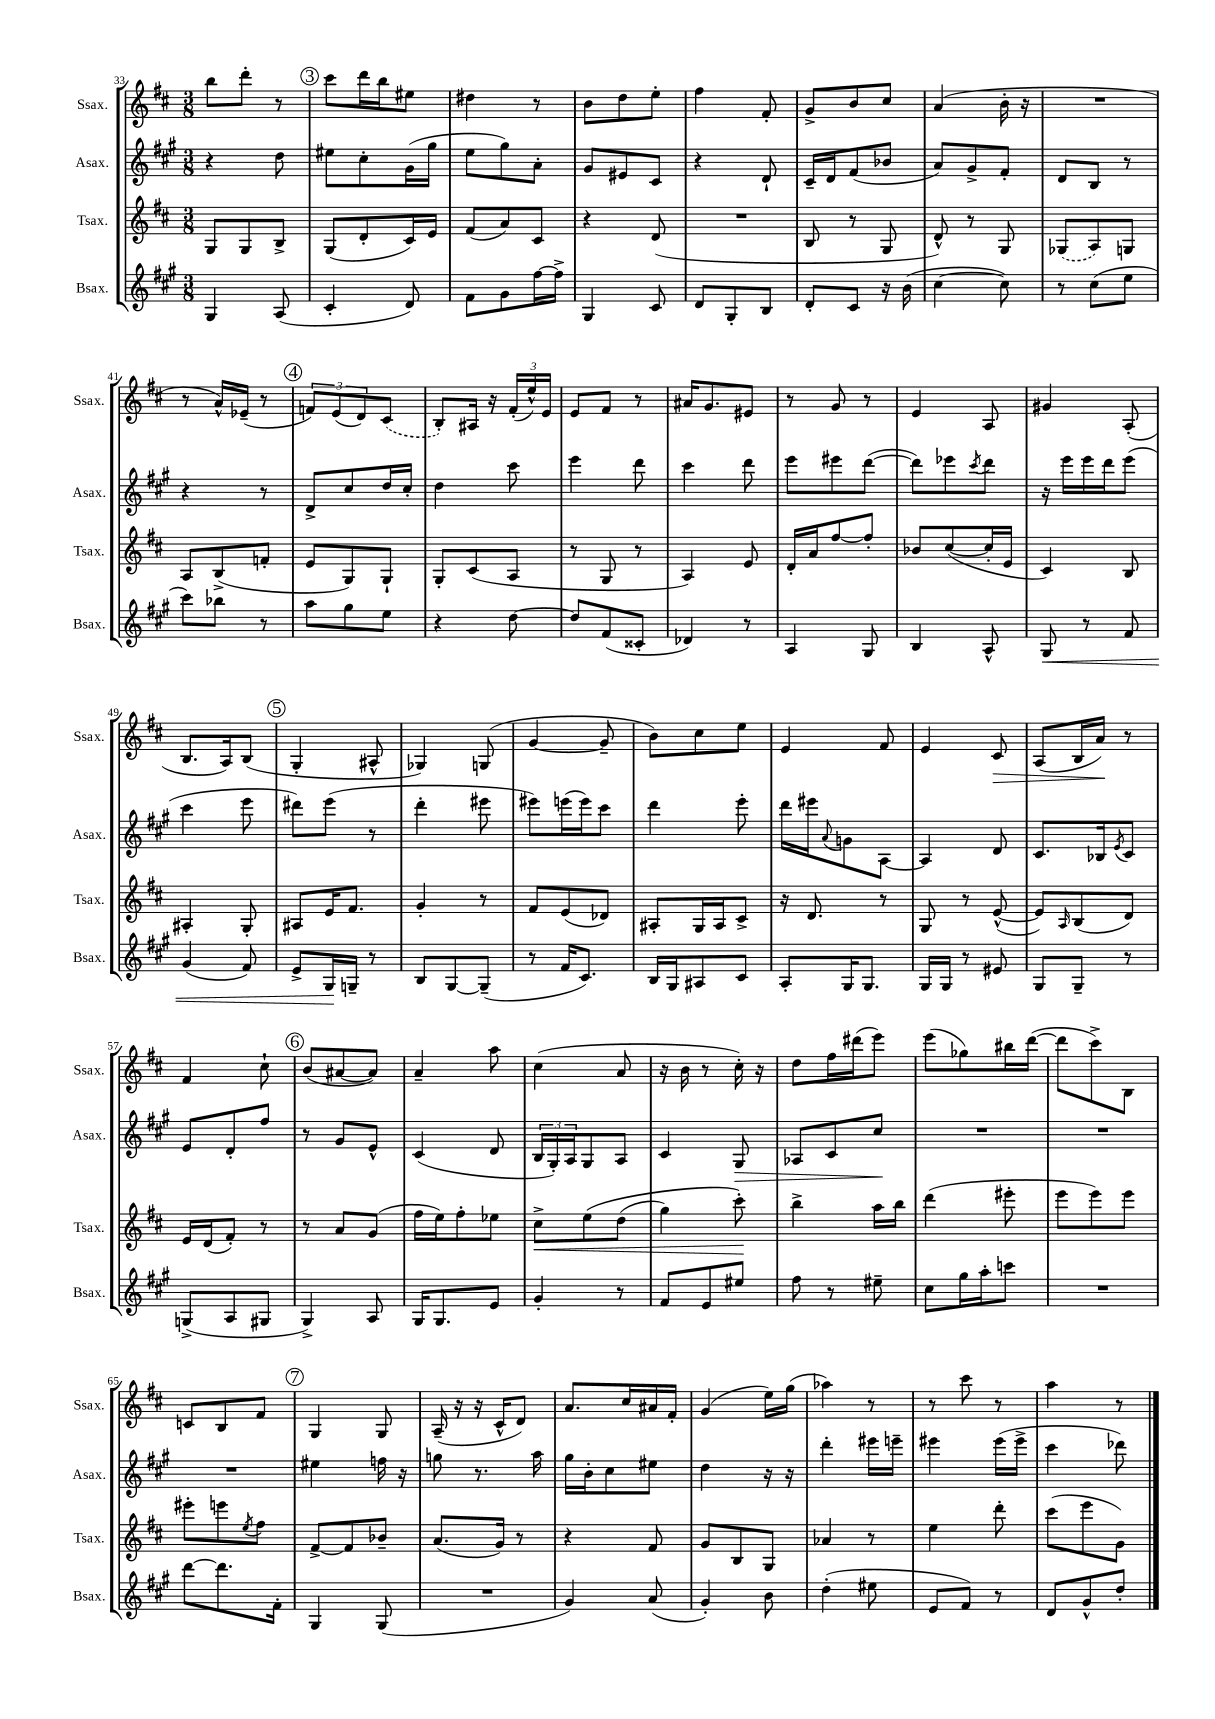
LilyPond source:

<<
\new StaffGroup <<
\new Staff = "s0" \with { instrumentName = "Ssax." shortInstrumentName = "Ssax." } {
    \clef treble \key d \major \numericTimeSignature \time 3/8
    b''8 d'''8-. r8 |
    \mark \markup { \circle "3" } cis'''8 d'''16 b''16 eis''8 |
    dis''4 r8 |
    b'8 d''8 e''8-. |
    fis''4 fis'8-. |
    g'8-> b'8 cis''8 |
    a'4( b'16-. r16 |
    R4. |
    r8 a'16-^) ees'16--( r8 |
    \mark \markup { \circle "4" } \tuplet 3/2 { f'8) e'8( d'8) } \once \slurDashed cis'8( |
    b8-.) ais16 r16 \tuplet 3/2 { fis'16-.( e''16-^) e'16 } |
    e'8 fis'8 r8 |
    ais'16 g'8. eis'8 |
    r8 g'8 r8 |
    e'4 a8 |
    gis'4 a8-.( |
    b8. a16) b8( |
    \mark \markup { \circle "5" } g4-. ais8-^ |
    ges4) g8( |
    g'4~ g'8-- |
    b'8) cis''8 e''8 |
    e'4 fis'8 |
    e'4 cis'8\> |
    a8( b16 a'16\!) r8 |
    fis'4 cis''8-! |
    \mark \markup { \circle "6" } b'8( ais'8~ ais'8) |
    a'4-- a''8 |
    cis''4( a'8 |
    r16 b'16 r8 cis''16-.) r16 |
    d''8 fis''16 dis'''16( e'''8) |
    e'''8( ges''8) bis''16 d'''16~( |
    d'''8 cis'''8->) b8 |
    c'8 b8 fis'8 |
    \mark \markup { \circle "7" } g4 g8 |
    a16--( r16 r16 cis'16-^ d'8) |
    a'8. cis''16 ais'16 fis'16-. |
    g'4( e''16) g''16( |
    aes''4) r8 |
    r8 cis'''8 r8 |
    a''4 r8 \bar "|." |
}
\new Staff = "s1" \with { instrumentName = "Asax." shortInstrumentName = "Asax." } {
    \clef treble \key a \major \numericTimeSignature \time 3/8
    r4 d''8 |
    \mark \markup { \circle "3" } eis''8 cis''8-. gis'16( gis''16 |
    e''8 gis''8) a'8-. |
    gis'8 eis'8 cis'8 |
    r4 d'8-! |
    cis'16-- d'16 fis'8( bes'8 |
    a'8) gis'8-> fis'8-. |
    d'8 b8 r8 |
    r4 r8 |
    \mark \markup { \circle "4" } d'8-> cis''8 d''16 cis''16-. |
    d''4 cis'''8 |
    e'''4 d'''8 |
    cis'''4 d'''8 |
    e'''8 eis'''8 d'''8~( |
    d'''8) ees'''8 \acciaccatura { cis'''8 } d'''8 |
    r16 e'''16 e'''16 d'''16 e'''8( |
    cis'''4 e'''8 |
    \mark \markup { \circle "5" } dis'''8) e'''8( r8 |
    d'''4-. eis'''8 |
    eis'''8) e'''16( e'''16) cis'''8 |
    d'''4 e'''8-. |
    d'''16 eis'''16 \appoggiatura { a'8 } g'8 a8~ |
    a4 d'8 |
    cis'8. bes16 \acciaccatura { e'8 } cis'8 |
    e'8 d'8-. fis''8 |
    \mark \markup { \circle "6" } r8 gis'8 e'8-^ |
    cis'4( d'8 |
    \tuplet 3/2 { b16 gis16-.) a16 } gis8 a8 |
    cis'4 gis8\> |
    aes8 cis'8 cis''8\! |
    R4. |
    R4. |
    R4. |
    \mark \markup { \circle "7" } eis''4 f''16 r16 |
    g''8 r8. a''16 |
    gis''16 b'16-. cis''8 eis''8 |
    d''4 r16 r16 |
    d'''4-. eis'''16 e'''16-- |
    eis'''4 eis'''16( eis'''16-> |
    cis'''4 des'''8) \bar "|." |
}
\new Staff = "s2" \with { instrumentName = "Tsax." shortInstrumentName = "Tsax." } {
    \clef treble \key d \major \numericTimeSignature \time 3/8
    g8 g8 b8-> |
    \mark \markup { \circle "3" } g8( d'8-. cis'16) e'16 |
    fis'8( a'8) cis'8 |
    r4 d'8( |
    R4. |
    b8 r8 g8 |
    d'8-^) r8 g8 |
    \once \slurDashed ges8( a8) g8 |
    a8 b8->( f'8-. |
    \mark \markup { \circle "4" } e'8 g8) g8-! |
    g8-. cis'8( a8 |
    r8 g8 r8 |
    a4) e'8 |
    d'16-. a'16 fis''8~ fis''8-. |
    bes'8 cis''8~( cis''16-. e'16 |
    cis'4) b8 |
    ais4-. g8-. |
    \mark \markup { \circle "5" } ais8 e'16 fis'8. |
    g'4-. r8 |
    fis'8 e'8( des'8) |
    ais8-. g16 ais16 cis'8-> |
    r16 d'8. r8 |
    g8 r8 e'8~-^( |
    e'8) \grace { a16 } b8( d'8) |
    e'16 d'16( fis'8-.) r8 |
    \mark \markup { \circle "6" } r8 a'8 g'8( |
    fis''16 e''16) fis''8-. ees''8 |
    cis''8->\< e''8\( d''8( |
    g''4) cis'''8-.\!\) |
    b''4-> a''16 b''16 |
    d'''4( eis'''8-. |
    e'''8 e'''8) e'''8 |
    eis'''8-. e'''8 \acciaccatura { e''8 } fis''8 |
    \mark \markup { \circle "7" } fis'8~-> fis'8 bes'8-- |
    a'8.( g'16) r8 |
    r4 fis'8 |
    g'8 b8 g8 |
    aes'4 r8 |
    e''4 d'''8-. |
    cis'''8( e'''8 g'8) \bar "|." |
}
\new Staff = "s3" \with { instrumentName = "Bsax." shortInstrumentName = "Bsax." } {
    \clef treble \key a \major \numericTimeSignature \time 3/8
    gis4 a8( |
    \mark \markup { \circle "3" } cis'4-. d'8) |
    fis'8 gis'8 fis''16~ fis''16-> |
    gis4 cis'8 |
    d'8 gis8-. b8 |
    d'8-. cis'8 r16 b'16( |
    cis''4~ cis''8) |
    r8 cis''8( e''8 |
    cis'''8) bes''8 r8 |
    \mark \markup { \circle "4" } a''8 gis''8 e''8 |
    r4 d''8~ |
    d''8 fis'8( cisis'8-. |
    des'4) r8 |
    a4 gis8 |
    b4 a8-^ |
    gis8\< r8 fis'8 |
    gis'4( fis'8) |
    \mark \markup { \circle "5" } e'8-> gis16\! g16-- r8 |
    b8 gis8~ gis8--( |
    r8 fis'16 cis'8.) |
    b16 gis16 ais8 cis'8 |
    a8-. gis16 gis8. |
    gis16 gis16 r8 eis'8 |
    gis8 gis8-- r8 |
    g8->( a8 gis8 |
    \mark \markup { \circle "6" } gis4->) a8 |
    gis16 gis8. e'8 |
    gis'4-. r8 |
    fis'8 e'8 eis''8 |
    fis''8 r8 eis''8-- |
    cis''8 gis''16 a''16-. c'''8 |
    R4. |
    d'''8~ d'''8. fis'16-. |
    \mark \markup { \circle "7" } gis4 gis8( |
    R4. |
    gis'4) a'8( |
    gis'4-.) b'8 |
    d''4-.( eis''8 |
    e'8 fis'8) r8 |
    d'8 gis'8-^ d''8-. \bar "|." |
}
>>
>>
\layout { \context { \Score currentBarNumber = #33 } }
